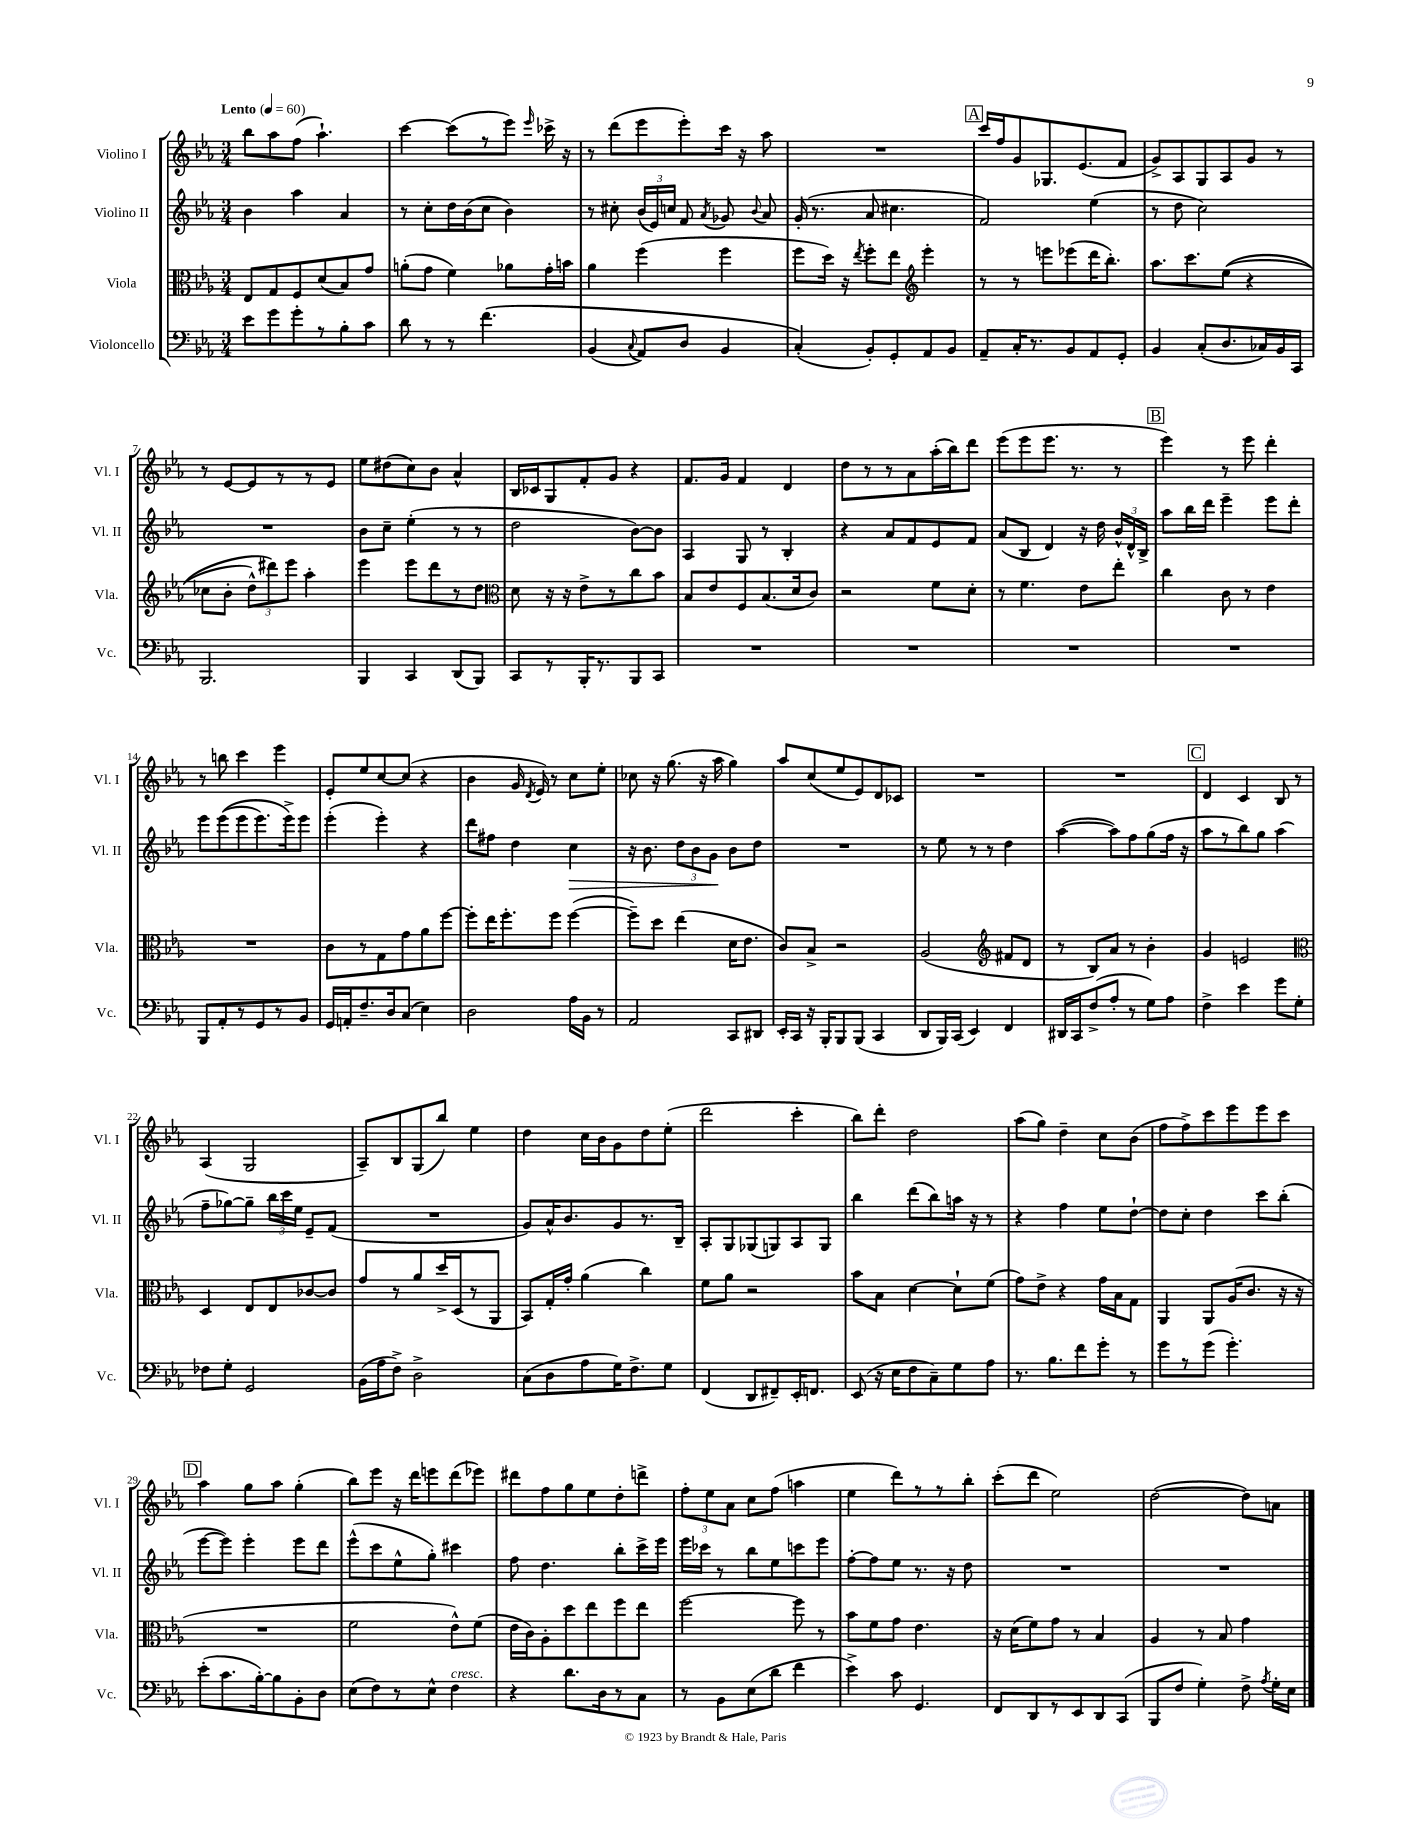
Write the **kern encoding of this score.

**kern	**kern	**kern	**kern
*staff4	*staff3	*staff2	*staff1
*clefF4	*clefC3	*clefG2	*clefG2
*k[b-e-a-]	*k[b-e-a-]	*k[b-e-a-]	*k[b-e-a-]
*M3/4	*M3/4	*M3/4	*M3/4
*MM60	*MM60	*MM60	*MM60
8e-	8E-	4b-	8bb-
8g	8G	.	8aa-
8g'	8F	4aa-	(8ff
8r	(8d	.	4.aa-`)
8B-'	8B-)	4a-	.
8c	8g	.	.
=	=	=	=
8d	(8a'	8r	[4ccc
8r	8g	8cc'	.
8r	4f)	16dd	(8ccc]
.	.	(16b-	.
&(4.f	.	8cc	8r
.	8a-	4b-)	8eee-)
.	.	.	16qqeee-
.	16g'	.	16ccc-^
.	16b	.	16r
=	=	=	=
(4BB-	4a-	8r	8r
.	.	8cc#'	(8ddd
8qqC	.	.	.
8AA-)	(4ff	(24b-	8eee-
.	.	24e-)	.
.	.	24cc	.
8D	.	8f	8eee-')
.	.	8qa-	.
4BB-	4ff	8g-	16ccc
.	.	.	16r
.	.	8qqb-	.
.	.	8a-	8aa-
=	=	=	=
(4C'&)	8ff	(16g'	2.r
.	.	8.r	.
.	16dd)	.	.
.	16r	.	.
.	8qee-	.	.
8BB-')	8ff'	8a-	.
8GG'	8ee-	4.cc#	.
*	*clefG2	*	*
8AA-	4eee-'	.	.
8BB-	.	.	.
=	=	=	=
8AA-~	8r	2f)	16ccc
.	.	.	16ff
16C'	8r	.	8g
8.r	.	.	.
.	8eee	.	8.G-
8BB-	(8eee-	.	.
.	.	.	(8.e-
8AA-	16ddd	(4ee-	.
.	8.bb-')	.	.
8GG'	.	.	8f
=	=	=	=
4BB-	8.aa-	8r	8g^)
.	.	8dd	8A-
.	8.ccc	.	.
(8C'	.	2cc)	8G
8.D	&((8ee-	.	8A-
.	4r	.	8g
16C-)	.	.	.
16BB-	.	.	8r
16CC	.	.	.
=	=	=	=
2.BBB-	8cc-	2.r	8r
.	8b-'	.	[8e-
.	12dd^^)	.	8e-]
.	12ddd#&)	.	.
.	.	.	8r
.	12eee-	.	.
.	4aa-'	.	8r
.	.	.	8e-
=	=	=	=
4BBB-	4eee-	8b-	8ee-
.	.	8cc~	(8dd#
4CC	8eee-	(4ee-'	8cc)
.	8ddd	.	8b-
(8DD	8r	8r	4a-^^
8BBB-)	8dd	8r	.
=	=	=	=
*	*clefC3	*	*
8CC	8d	2dd	16B-
.	.	.	16c-
8r	16r	.	8G
.	16r	.	.
16BBB-'	8e-^	.	8f'
8.r	.	.	.
.	8r	.	8g
8BBB-	8cc	[8b-)	4r
8CC	8b-	8b-]	.
=	=	=	=
2.r	8B-	4A-	8.f
.	8e-	.	.
.	.	.	16g
.	8F	8G	4f
.	(8.B-	8r	.
.	.	4B-'	4d
.	16d	.	.
.	8c)	.	.
=	=	=	=
2.r	2r	4r	8dd
.	.	.	8r
.	.	8a-	8r
.	.	8f	8a-
.	8f	8e-	(16aa-'
.	.	.	16bb-)
.	8d'	8f	8ddd
=	=	=	=
2.r	8r	(8a-	(8eee-
.	4.f	8B-	8eee-
.	.	4d)	8.eee-
.	.	.	8.r
.	8e-	16r	.
.	.	16dd	.
.	8ee-'	24b-^^	8r
.	.	24d^^	.
.	.	24B-^	.
=	=	=	=
2.r	4cc	8aa-	4eee-)
.	.	16bb-	.
.	.	16ddd	.
.	8c	4eee-~	8r
.	8r	.	8eee-
.	4e-	8eee-	4ddd'
.	.	8ddd'	.
=	=	=	=
8BBB-	2.r	8eee-	8r
8AA-'	.	&((8eee-	8bb
8r	.	8eee-	4ccc
8GG	.	8.eee-)	.
8r	.	.	4eee-
.	.	16eee-^&)	.
8BB-	.	8eee-	.
=	=	=	=
16GG	8c	(4eee-'	8e-'
16AA'	.	.	.
8.F~	8r	.	8ee-
.	8G	4eee-')	[8cc
16D	.	.	.
(8C	8g	.	(8cc]
4E-)	8a-	4r	4r
.	[8ff	.	.
=	=	=	=
2D	8ff']	8ddd	4b-
.	16ee-	8ff#	.
.	8.ff'	.	.
.	.	4dd	16g
.	.	.	8qd
.	.	.	16e-)
.	8ff	.	8r
16A-	([4ff	4cc	8cc
16BB-	.	.	.
8r	.	.	8ee-'
=	=	=	=
2AA-	8ff~])	16r	8cc-
.	.	8.b-	.
.	8dd	.	16r
.	.	.	(8.gg
.	(4ee-	12dd	.
.	.	12b-	.
.	.	.	16r
.	.	12g	.
.	.	.	16aa-
8CC	16d	8b-	4gg)
.	8.e-	.	.
8DD#	.	8dd	.
=	=	=	=
16EE-'	8c)	2.r	8aa-
16CC	.	.	.
16r	8B-^	.	(8cc
16BBB-'	.	.	.
8BBB-	2r	.	8ee-
(8BBB-	.	.	8e-)
4CC	.	.	8d
.	.	.	8c-
=	=	=	=
8DD	(2A-	8r	2.r
16BBB-)	.	8ee-	.
(16CC	.	.	.
4EE-)	.	8r	.
.	.	8r	.
*	*clefG2	*	*
4FF	8f#	4dd	.
.	8d	.	.
=	=	=	=
16DD#	8r	([4aa-	2.r
16CC	.	.	.
(8F^	8B-)	.	.
8A-'	8a-	8aa-])	.
8r	8r	8ff	.
8G)	4b-'	(8gg	.
8A-	.	16ff	.
.	.	16r	.
=	=	=	=
4F^	4g	8aa-	4d
.	.	8r	.
4e-	2e	8bb-)	4c
.	.	8gg	.
8g	.	(4aa-	8B-
8G'	.	.	8r
=	=	=	=
*	*clefC3	*	*
8F-	4D	8ff~	(4A-
8G'	.	[8gg-)	.
2GG	8E-	8gg-~]	2G
.	8E-	24bb-	.
.	.	24ccc	.
.	.	24ee-	.
.	[8c-	8e-~	.
.	8c-]	(8f	.
=	=	=	=
(16BB-	8g	2.r	8A-~)
16A-	.	.	.
8F^)	8r	.	8B-
2D^	8a-	.	(8G
.	16dd^	.	8bb-)
.	(16D	.	.
.	8r	.	4ee-
.	8AA-	.	.
=	=	=	=
(8C	8BB-)	8g)	4dd
8D	16G'	16a-^^	.
.	16g'	8.b-	.
8A-	(4a-	.	16cc
.	.	.	16b-
16G)	.	8g	8g
8.F^	.	.	.
.	4cc)	8.r	8dd
8G	.	.	(8ee-'
.	.	16B-~	.
=	=	=	=
(4FF	8f	8A-'	2ddd
.	8a-	8G	.
8DD	2r	(8G-	.
8FF#~)	.	8G)	.
16EE-'	.	8A-	4ccc'
8.FF	.	.	.
.	.	8G	.
=	=	=	=
(8EE-	8b-	4bb-	8bb-)
16r	8B-	.	8ddd'
16E-	.	.	.
8F	[4d	(8ddd	2dd
8C~)	.	8bb-)	.
8G	8d`]	16aa	.
.	.	16r	.
8A-	(8f	8r	.
=	=	=	=
8.r	8g)	4r	(8aa-
.	8e-^	.	8gg)
8.B-	.	.	.
.	4r	4ff	4dd~
8f	.	.	.
8g'	16g	8ee-	8cc
.	16B-	.	.
8r	8G	[8dd`	(8b-
=	=	=	=
8g	4AA-	8dd]	8ff
8r	.	8cc'	8ff^)
(8g	8AA-	4dd	8ccc
4.g')	(16A-	.	8eee-
.	8.c	.	.
.	.	8ccc	8eee-
.	16r	(8bb-'	8ccc
.	16r	.	.
=	=	=	=
(8e-'	2.r	[8eee-	4aa-
8.c	.	8eee-])	.
.	.	4eee-'	8gg
[16B-')	.	.	.
8B-]	.	.	8aa-
8BB-'	.	8eee-	(4gg'
8D	.	8ddd	.
=	=	=	=
(8E-	2f	(8eee-^^	8bb-)
8F)	.	8ccc	8eee-
8r	.	8ee-^^	16r
.	.	.	16ddd
8E-^^	.	8gg')	8eee
4F	8e-^^)	4ccc#	(8ddd
.	(8f	.	8eee-)
=	=	=	=
4r	16e-	8ff	8ddd#
.	16c)	.	.
.	8A-'	4.dd	8ff
8.d	8dd	.	8gg
.	8ee-	.	8ee-
16D	.	.	.
8r	8ff	8bb-'	8dd'
8C	8ee-	16ccc^	8ddd^
.	.	16eee-	.
=	=	=	=
8r	[2ff	16eee-	12ff'
.	.	16ccc-	.
.	.	.	12ee-
8BB-	.	8r	.
.	.	.	12a-
(8E-	.	8bb-	8cc
8d	.	8ee-	(8ff
4f	8ff]	8ccc	4aa
.	8r	8eee-	.
=	=	=	=
4e-^)	8b-	[8ff'	4ee-
.	8f	8ff]	.
8c	8g	8ee-	8ddd)
4.GG	4.e-	8.r	8r
.	.	.	8r
.	.	16r	.
.	.	8dd	8bb-'
=	=	=	=
8FF	16r	2.r	(8ccc'
.	(16d	.	.
8DD	8f)	.	8ddd
8r	8g	.	2ee-)
8EE-	8r	.	.
8DD	4B-	.	.
(8CC	.	.	.
=	=	=	=
8BBB-	4A-	2.r	([2dd
8F	.	.	.
4G')	8r	.	.
.	8B-	.	.
8F^	4g	.	8dd])
8qA-	.	.	.
16G'	.	.	8a
16E-	.	.	.
==	==	==	==
*-	*-	*-	*-
